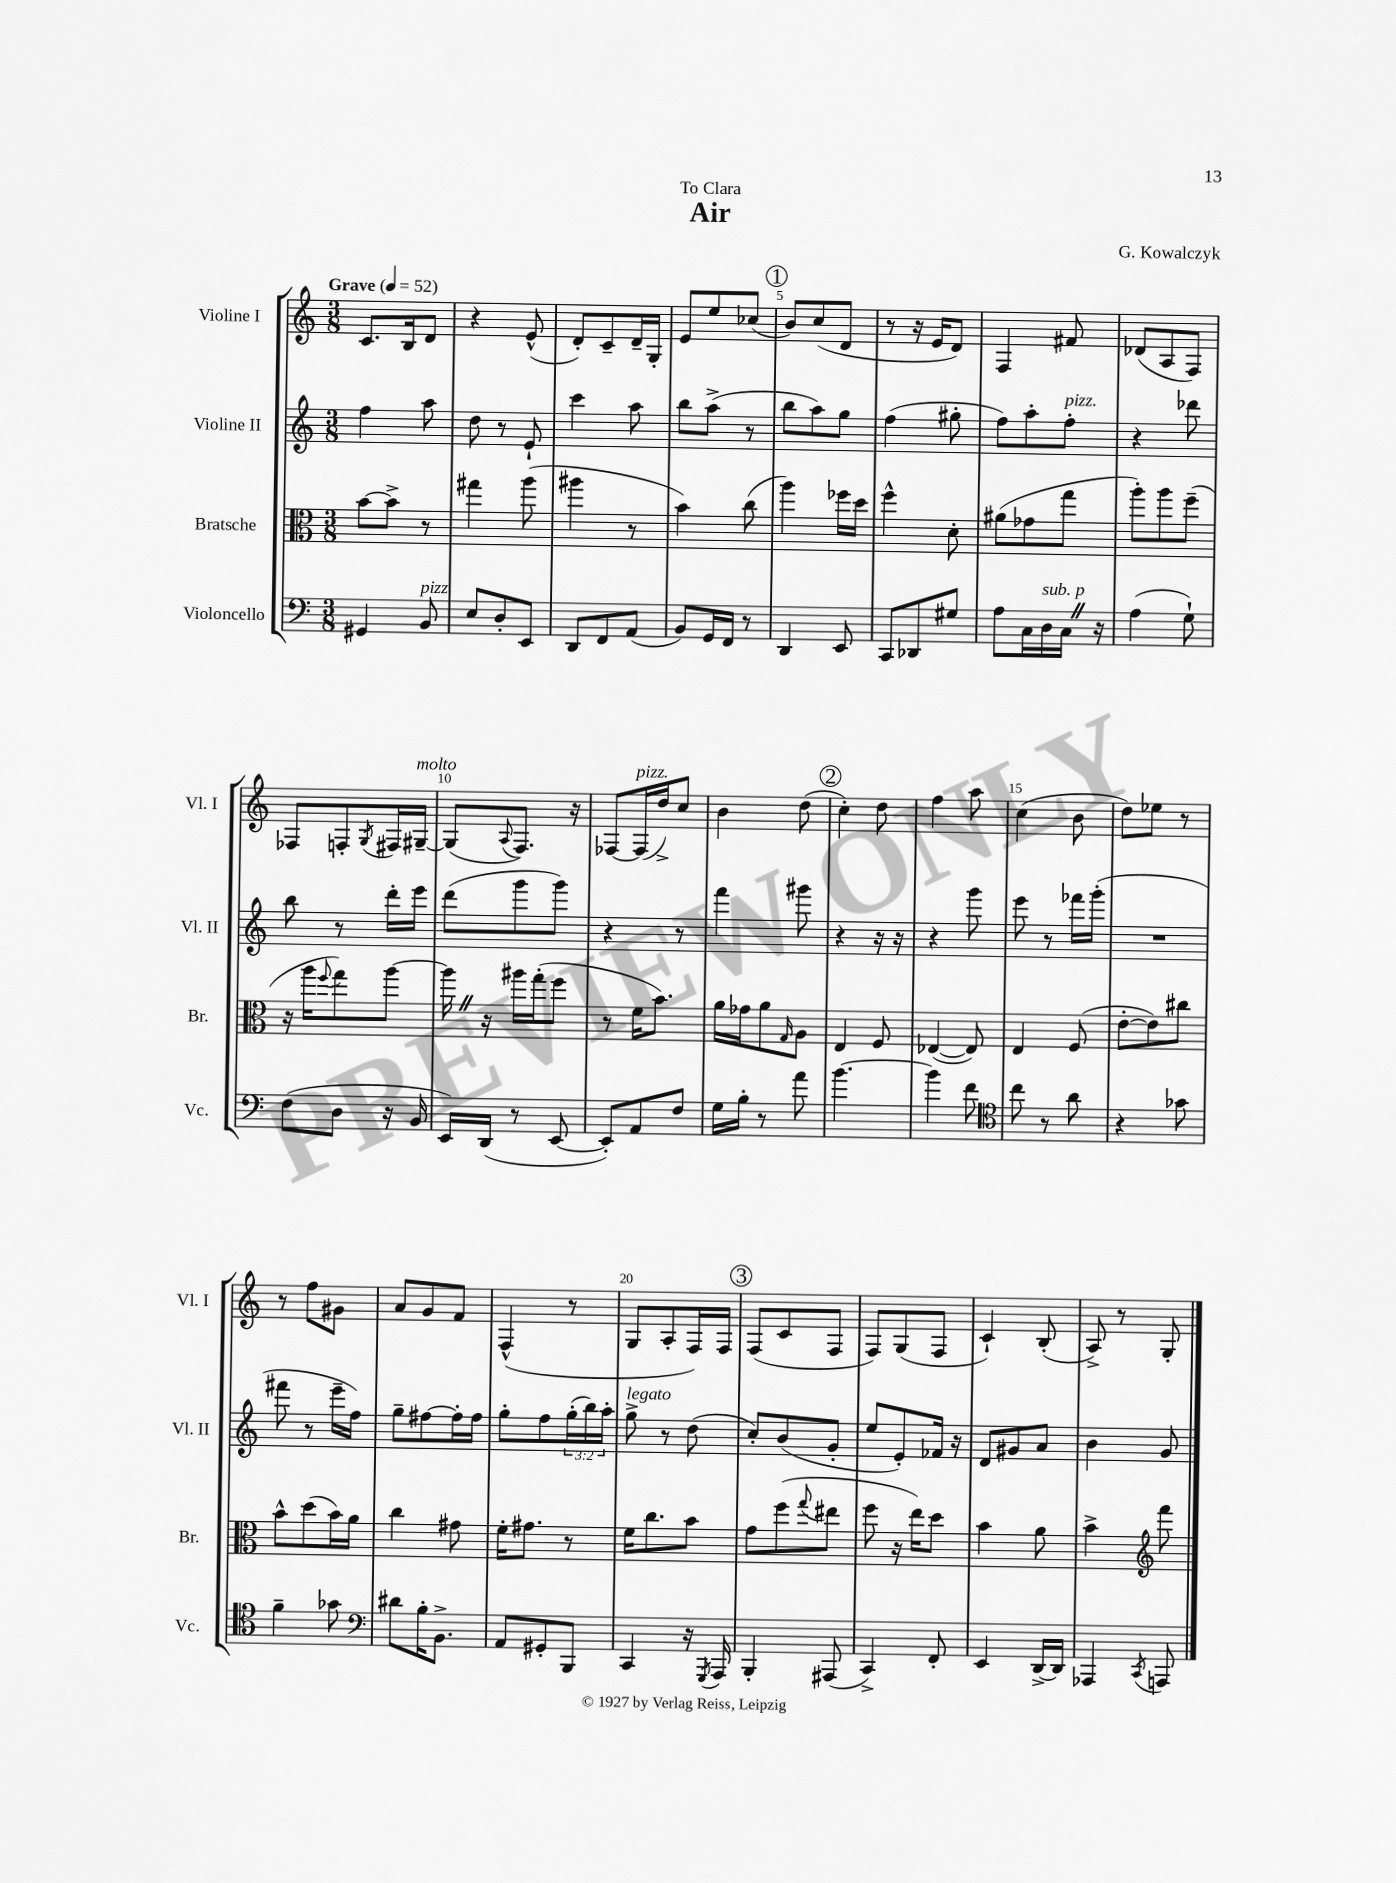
\header { title = "Air" composer = "G. Kowalczyk" dedication = "To Clara" }
<<
\new StaffGroup <<
\new Staff = "s0" \with { instrumentName = "Violine I" shortInstrumentName = "Vl. I" } {
    \clef treble \key c \major \numericTimeSignature \time 3/8 \tempo "Grave" 4 = 52
    c'8. b16 d'8 |
    r4 e'8-^( |
    d'8-.) c'8-- d'16-- g16-. |
    e'8 e''8 ces''8( |
    \mark \markup { \circle "1" } b'8) c''8( d'8 |
    r8 r16 e'16 d'8) |
    f4 fis'8 |
    des'8( a8 f8) |
    fes8 f8-. \acciaccatura { g8 } fis16 gis16~--^\markup { \italic "molto" } |
    gis8( \appoggiatura { a8 } f8.) r16 |
    fes8~ fes16^\markup { \italic "pizz." }( d''16->) c''8 |
    b'4 d''8( |
    \mark \markup { \circle "2" } c''4-.) d''8 |
    f''4 a''8 |
    c''4( b'8 |
    d''8) ees''8 r8 |
    r8 f''8 gis'8 |
    a'8 g'8 f'8 |
    f4-^( r8 |
    g8 a8-. f16) f16 |
    \mark \markup { \circle "3" } f8( c'8 f8 |
    f8) g8( f8 |
    c'4-!) b8-.( |
    a8->) r8 g8-. \bar "|." |
}
\new Staff = "s1" \with { instrumentName = "Violine II" shortInstrumentName = "Vl. II" } {
    \clef treble \key c \major \numericTimeSignature \time 3/8 \override Staff.TupletNumber.text = #tuplet-number::calc-fraction-text
    f''4 a''8 |
    d''8 r8 e'8-! |
    c'''4 a''8 |
    b''8 a''8->( r8 |
    \mark \markup { \circle "1" } b''8 a''8) g''8 |
    f''4( gis''8-. |
    f''8) a''8-. f''8-.^\markup { \italic "pizz." } |
    r4 des'''8 |
    b''8 r8 d'''16-. e'''16 |
    d'''8( g'''8 g'''8) |
    r4 r8 |
    f'''4 gis'''8 |
    \mark \markup { \circle "2" } r4 r16 r16 |
    r4 g'''8 |
    e'''8 r8 fes'''16 g'''16-.( |
    R4. |
    fis'''8 r8 e'''16-- f''16) |
    g''8-- fis''8~ fis''16-. fis''16 |
    g''8-. f''8 \tuplet 3/2 { g''16-.( b''16) a''16-. } |
    g''8->^\markup { \italic "legato" } r8 d''8( |
    \mark \markup { \circle "3" } c''8-.) b'8( g'8-. |
    e''8 e'8-.) fes'16 r16 |
    d'8 gis'8 a'8 |
    b'4 g'8 \bar "|." |
}
\new Staff = "s2" \with { instrumentName = "Bratsche" shortInstrumentName = "Br." } {
    \clef alto \key c \major \numericTimeSignature \time 3/8
    b'8~ b'8-> r8 |
    gis''4 a''8( |
    ais''4 r8 |
    b'4) c''8( |
    \mark \markup { \circle "1" } a''4) fes''16 d''16 |
    f''4-^ d'8-. |
    ais'8( ges'8 g''8 |
    a''8-.) a''8 f''8--( |
    r16 a''16 \appoggiatura { f''8 } g''8) a''8~ |
    a''16 \once \override BreathingSign.text = \markup { \musicglyph "scripts.caesura.straight" } \breathe r16 ais''16 g''16-.( f''8 |
    r8 f'16 b'8.) |
    a'16 ges'16 a'8 \grace { g16 } a8 |
    \mark \markup { \circle "2" } e4 f8 |
    ees4~( ees8) |
    e4 f8( |
    e'8~-. e'8) cis''8 |
    b'8-^ d''8( b'16) a'16 |
    c''4 gis'8 |
    f'16-. gis'8. r8 |
    f'16 c''8. b'8 |
    \mark \markup { \circle "3" } g'8 f''8( \appoggiatura { g''8 } eis''8 |
    f''8 r16 e''16) d''8 |
    b'4 a'8 |
    b'4-> \clef treble f'''8 \bar "|." |
}
\new Staff = "s3" \with { instrumentName = "Violoncello" shortInstrumentName = "Vc." } {
    \clef bass \key c \major \numericTimeSignature \time 3/8
    gis,4 b,8^\markup { \italic "pizz." } |
    e8 d8-. e,8 |
    d,8 f,8 a,8( |
    b,8) g,16 f,16 r8 |
    \mark \markup { \circle "1" } d,4 e,8 |
    c,8 des,8 gis8 |
    a8 c16 d16^\markup { \italic "sub. p" } c16 \once \override BreathingSign.text = \markup { \musicglyph "scripts.caesura.straight" } \breathe r16 |
    a4( g8-!) |
    f8( d8 r16 b,16 |
    e,16) d,16( r8 e,8~ |
    e,8-.) a,8 f8 |
    g16 b16-. r8 a'8 |
    \mark \markup { \circle "2" } b'4.~ |
    b'4 f'8 |
    \clef tenor c''8 r8 a'8 |
    r4 ges'8 |
    f'4-- ges'8 |
    \clef bass dis'8 b16-. b,8.-> |
    a,8 gis,8-. b,,8 |
    c,4 r16 \acciaccatura { g,,8 } a,,16 |
    \mark \markup { \circle "3" } b,,4-. ais,,8( |
    c,4->) f,8-. |
    e,4 d,16~-> d,16 |
    aes,,4 \acciaccatura { c,8 } a,,8 \bar "|." |
}
>>
>>
\layout { \context { \Score \override BarNumber.break-visibility = ##(#f #t #t) barNumberVisibility = #(every-nth-bar-number-visible 5) } }
